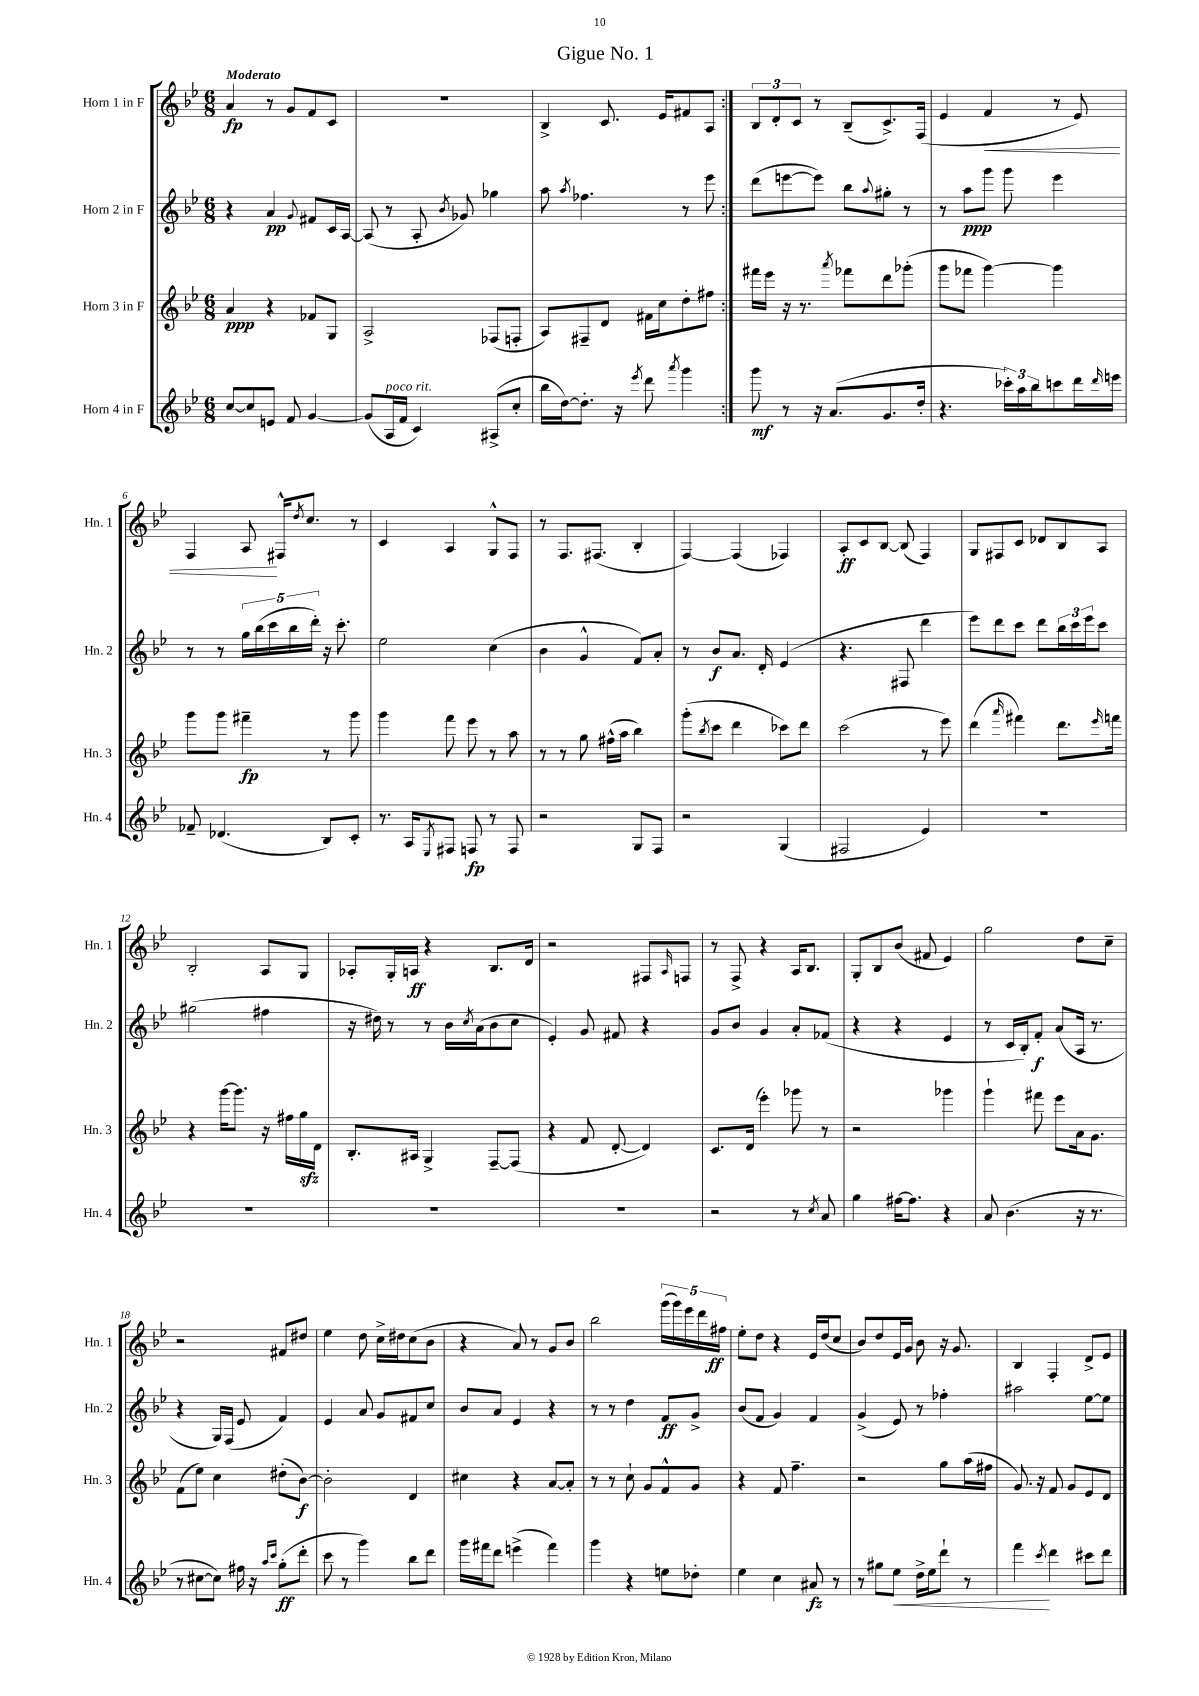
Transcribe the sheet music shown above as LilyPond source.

\header { title = "Gigue No. 1" }
<<
\new StaffGroup <<
\new Staff = "s0" \with { instrumentName = "Horn 1 in F" shortInstrumentName = "Hn. 1" } {
    \clef treble \key bes \major \numericTimeSignature \time 6/8 \tempo "Moderato"
    \repeat volta 2 { a'4\fp r8 g'8 f'8 c'8 |
    R2. |
    bes4-> c'8. ees'16 fis'8 a8 | }
    \tuplet 3/2 { bes8 d'8-. c'8 } r8 bes8--( c'8.->) f16( |
    ees'4 f'4\< r8 ees'8) |
    f4 a8\! fis16-^ \acciaccatura { d''8 } c''8. r8 |
    c'4 a4 g8-^ f8 |
    r8 f8. fis8.( bes4-. |
    f4~) f4( fes4) |
    a8-.\ff c'8 bes8~ bes8( f4) |
    g8 fis8 c'8 des'8 bes8 a8 |
    bes2-. a8 g8 |
    aes8-. g16-. a16\ff r4 bes8. d'16 |
    r2 fis8 \grace { a16 } f8 |
    r8 f8-> r4 a16 bes8. |
    g8-. bes8 bes'8( fis'8 ees'4) |
    g''2 d''8 c''8-- |
    r2 fis'8 dis''8 |
    ees''4 d''8 c''16-> dis''16 c''8( bes'8 |
    r4 a'8) r8 g'8 bes'8 |
    bes''2 \tuplet 5/4 { g'''16( g'''16) ees'''16 d'''16 fis''16\ff } |
    ees''8-. d''8 r4 ees'16 d''16( c''8 |
    bes'8) d''8 ees'16 g'16 bes'8 r16 g'8. |
    bes4 f4-. d'8-> ees'8 \bar "|." |
}
\new Staff = "s1" \with { instrumentName = "Horn 2 in F" shortInstrumentName = "Hn. 2" } {
    \clef treble \key bes \major \numericTimeSignature \time 6/8
    \repeat volta 2 { r4 a'4\pp \appoggiatura { g'8 } fis'8 c'16 a16~ |
    a8( r8 a8-. \acciaccatura { bes'8 } ges'8) ges''4 |
    a''8 \acciaccatura { a''8 } fes''4. r8 ees'''8 | }
    d'''8( e'''8~ e'''8) bes''8 \appoggiatura { a''8 } gis''8-. r8 |
    r8 a''8\ppp g'''8 g'''8 ees'''4 |
    r8 r8 \tuplet 5/4 { g''16 bes''16( c'''16 bes''16 d'''16-.) } r16 c'''8.-. |
    ees''2 c''4( |
    bes'4 g'4-^ f'8) a'8-. |
    r8 bes'8\f a'8. d'16-. ees'4( |
    r4. fis8 d'''4 |
    ees'''8) d'''8 c'''8 d'''8 \tuplet 3/2 { bes''16 c'''16 ees'''16 } c'''8 |
    gis''2( fis''4 |
    r16 dis''16) r8 r8 bes'16 \acciaccatura { c''8 } a'16( bes'8 c''8 |
    ees'4-.) g'8 fis'8 r4 |
    g'8 bes'8 g'4 a'8-. fes'8( |
    r4 r4 ees'4 |
    r8 c'16 bes16-.) f'8-.\f a'8( a16 r8. |
    r4 g16) f16( ees'8 f'4) |
    ees'4 a'8 g'8 fis'8 c''8 |
    bes'8 a'8 ees'4 r4 |
    r8 r8 d''4 f'8\ff g'8-> |
    bes'8( f'8 g'4) f'4 |
    g'4->( ees'8) r8 fes''4-. |
    ais''2 ees''8~ ees''8 \bar "|." |
}
\new Staff = "s2" \with { instrumentName = "Horn 3 in F" shortInstrumentName = "Hn. 3" } {
    \clef treble \key bes \major \numericTimeSignature \time 6/8
    \repeat volta 2 { a'4\ppp r4 fes'8 g8 |
    a2-> fes8( f8-. |
    a8) fis8-- d'8 fis'16 c''16 d''8-. fis''8 | }
    fis'''16 ees'''16 r16 r8. \acciaccatura { a'''8 } fes'''8 d'''8 ges'''8-.( |
    g'''8 fes'''8 g'''4~) g'''4 |
    g'''8 g'''8 fis'''4--\fp r8 g'''8 |
    g'''4 f'''8 ees'''8 r8 a''8 |
    r8 r8 g''8 fis''16-^( a''16 bes''4) |
    g'''8-.( \acciaccatura { bes''8 } c'''8 d'''4 ces'''8) d'''8 |
    c'''2( r8 ees'''8) |
    d'''4( \grace { a'''16 } fis'''4) d'''8. \grace { ees'''16 } f'''16 |
    r4 g'''16~ g'''8. r16 fis''16 g''16\sfz d'16 |
    bes8.-. ais16 g4-> f8~-- f8( |
    r4 f'8 d'8~-. d'4) |
    c'8. d'16( ees'''4-.) ges'''8 r8 |
    r2 ges'''4 |
    g'''4-! fis'''8 ees'''8 a'16 g'8. |
    f'8( ees''8) c''4 dis''8-.( bes'8~\f) |
    bes'2-. d'4 |
    cis''4 r4 a'8~ a'8-. |
    r8 r8 c''8-! g'8 f'8-^ g'8 |
    r4 f'8 f''4.-- |
    r2 g''8 a''16( fis''16 |
    g'8.) r16 f'8 g'8 ees'8 d'8 \bar "|." |
}
\new Staff = "s3" \with { instrumentName = "Horn 4 in F" shortInstrumentName = "Hn. 4" } {
    \clef treble \key bes \major \numericTimeSignature \time 6/8
    \repeat volta 2 { c''8~ c''8 e'8 f'8 g'4~ |
    g'8( a16^\markup { \italic "poco rit." } f'16 c'4) ais8->( c''8-. |
    bes''16 d''16~) d''8.-. r16 \acciaccatura { ees'''8 } d'''8 \acciaccatura { a'''8 } g'''4 | }
    g'''8\mf r8 r16 a'8.( g'8. d''16-. |
    r4. \tuplet 3/2 { ces'''16-.) a''16 bes''16 } c'''8 d'''16 \grace { d'''16 } e'''16 |
    fes'8-- des'4.( bes8) c'8-. |
    r8. a16 \acciaccatura { ees8 } fis8 f8\fp r8 f8 |
    r2 g8 f8 |
    r2 g4( |
    fis2 ees'4) |
    R2. |
    R2. |
    R2. |
    R2. |
    r2 r8 \acciaccatura { c''8 } a'8 |
    g''4 fis''16~ fis''8. r4 |
    a'8 bes'4.( r16 r8. |
    r8 cis''8~ cis''8) fis''16 r16 \grace { a''16 c'''16 } g''8-.\ff( d'''8-. |
    c'''8 r8 g'''4) bes''8 d'''8 |
    g'''16 fis'''16 d'''8 e'''4->( fis'''4) |
    g'''4 r4 e''8 des''8-. |
    ees''4 c''4 ais'8\fz r8 |
    r8 gis''8 ees''8\< d''16-> ees''16 d'''8-! r8 |
    f'''4\! \acciaccatura { c'''8 } d'''4 cis'''8 d'''8 \bar "|." |
}
>>
>>
